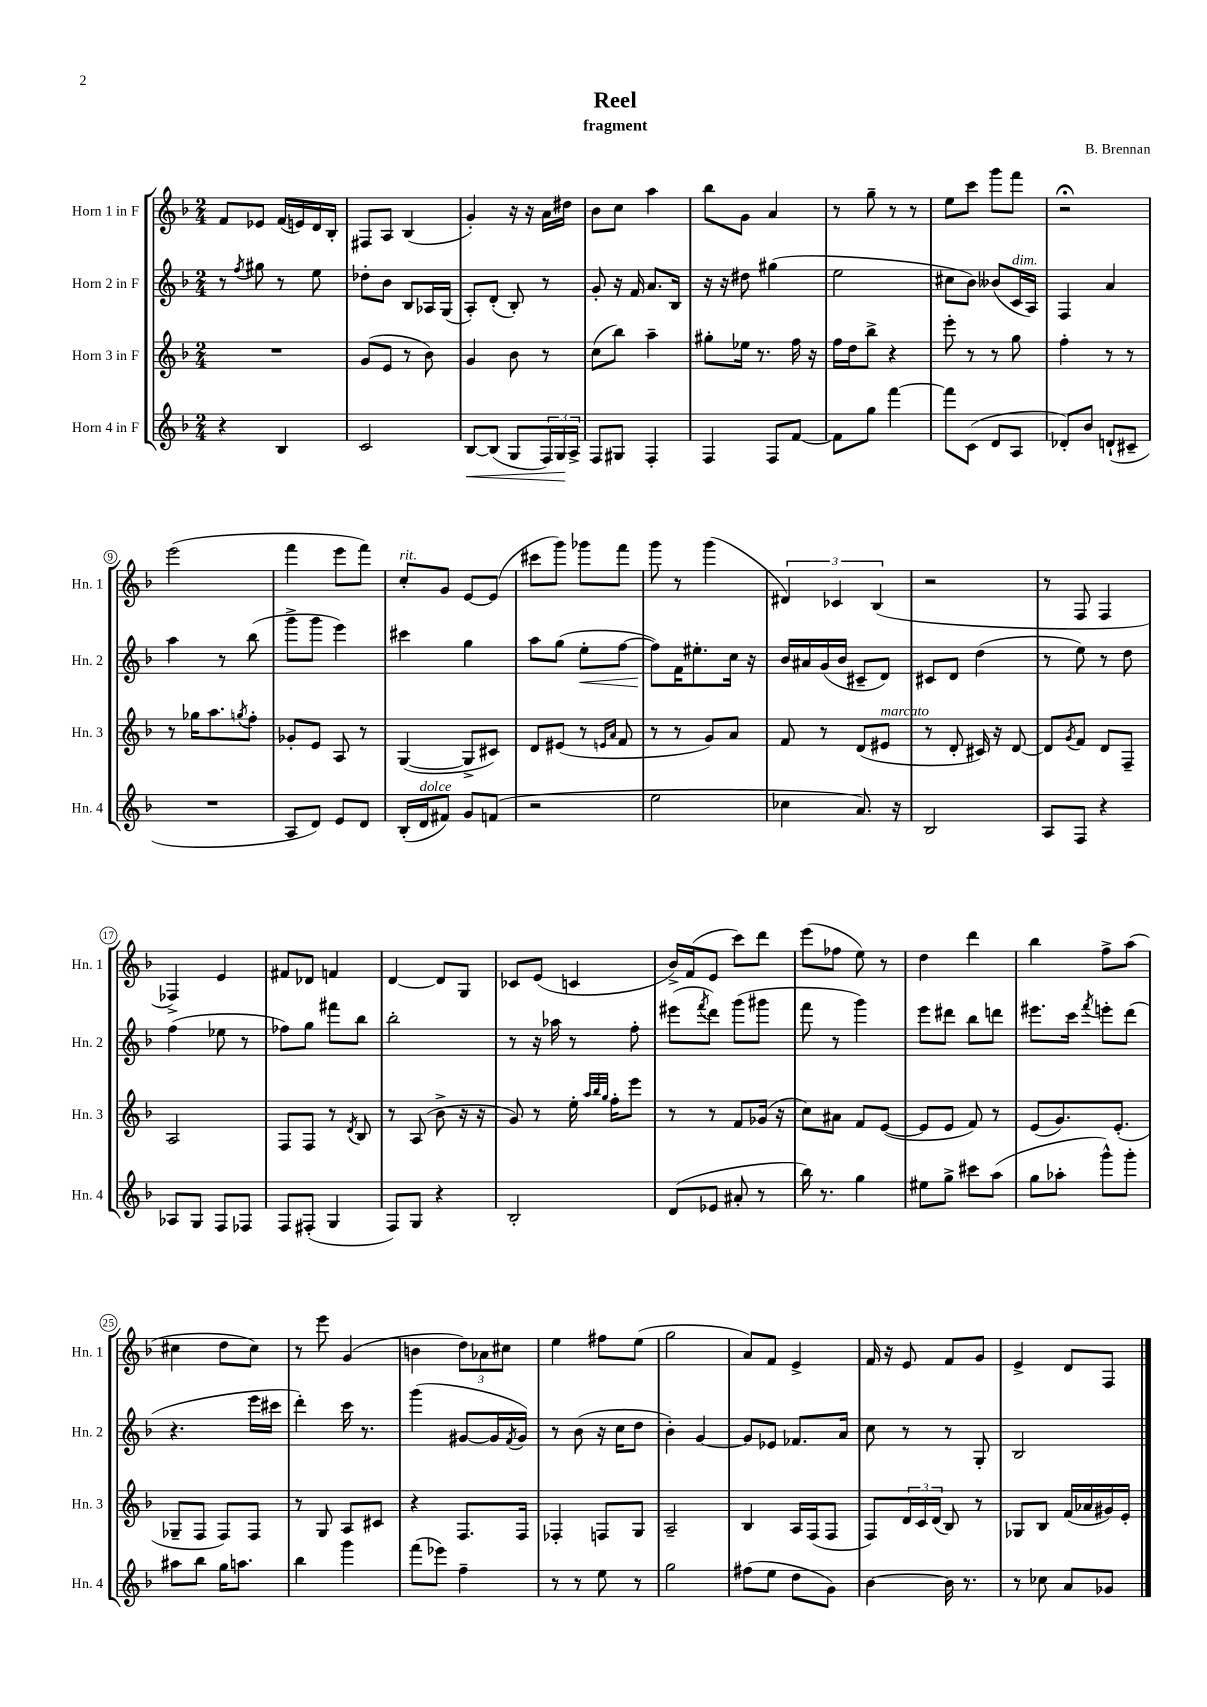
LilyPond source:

\header { title = "Reel" composer = "B. Brennan" subtitle = "fragment" }
<<
\new StaffGroup <<
\new Staff = "s0" \with { instrumentName = "Horn 1 in F" shortInstrumentName = "Hn. 1" } {
    \clef treble \key f \major \numericTimeSignature \time 2/4
    f'8 ees'8 f'16( e'16) d'16 bes16-. |
    fis8 a8 bes4( |
    g'4-.) r16 r16 a'16 dis''16 |
    bes'8 c''8 a''4 |
    bes''8 g'8 a'4 |
    r8 g''8-- r8 r8 |
    e''8 c'''8 g'''8 f'''8 |
    r2\fermata |
    e'''2( |
    f'''4 e'''8 f'''8) |
    c''8-.^\markup { \italic "rit." } g'8 e'8~ e'8( |
    cis'''8 g'''8) ges'''8 f'''8 |
    g'''8 r8 g'''4( |
    \tuplet 3/2 { dis'4) ces'4 bes4( } |
    r2 |
    r8 f8 f4 |
    fes4->) e'4 |
    fis'8 des'8 f'4 |
    d'4~ d'8 g8 |
    ces'8 e'8( c'4 |
    bes'16->) f'16( e'8 c'''8) d'''8 |
    e'''8( fes''8 e''8) r8 |
    d''4 d'''4 |
    bes''4 f''8-> a''8( |
    cis''4 d''8 cis''8) |
    r8 e'''8 g'4( |
    b'4 \tuplet 3/2 { d''8) aes'8 cis''8 } |
    e''4 fis''8 e''8( |
    g''2 |
    a'8) f'8 e'4-> |
    f'16 r16 e'8 f'8 g'8 |
    e'4-> d'8 f8 \bar "|." |
}
\new Staff = "s1" \with { instrumentName = "Horn 2 in F" shortInstrumentName = "Hn. 2" } {
    \clef treble \key f \major \numericTimeSignature \time 2/4
    r8 \acciaccatura { f''8 } gis''8 r8 e''8 |
    des''8-. bes'8 bes8 aes16 g16( |
    a8-.) d'8-.( bes8-.) r8 |
    g'8-. r16 f'16 a'8. bes16 |
    r16 r16 dis''8 gis''4( |
    e''2 |
    cis''8 bes'8) beses'8( c'16^\markup { \italic "dim." } a16) |
    f4 a'4 |
    a''4 r8 bes''8( |
    g'''8-> g'''8 e'''4) |
    cis'''4 g''4 |
    a''8 g''8( e''8-.\< f''8~ |
    f''8\!) f'16 eis''8.-. c''16 r16 |
    bes'16 ais'16 g'16( bes'16 cis'8-- d'8) |
    cis'8 d'8 d''4( |
    r8 e''8) r8 d''8 |
    f''4( ees''8 r8 |
    fes''8) g''8 fis'''8 bes''8 |
    bes''2-. |
    r8 r16 aes''16 r8 f''8-. |
    eis'''8( \acciaccatura { f'''8 } d'''8) g'''8( gis'''8 |
    f'''8 r8 g'''4) |
    e'''8 dis'''8 bes''8 d'''8 |
    eis'''8. c'''16 \acciaccatura { f'''8 } e'''8-. d'''8( |
    r4. e'''16 cis'''16 |
    d'''4-.) c'''16 r8. |
    g'''4( gis'8~ gis'16 \acciaccatura { f'8 } gis'16) |
    r8 bes'8( r16 c''16 d''8 |
    bes'4-.) g'4~ |
    g'8 ees'8 fes'8. a'16 |
    c''8 r8 r8 g8-. |
    bes2 \bar "|." |
}
\new Staff = "s2" \with { instrumentName = "Horn 3 in F" shortInstrumentName = "Hn. 3" } {
    \clef treble \key f \major \numericTimeSignature \time 2/4
    R2 |
    g'8( e'8 r8 bes'8) |
    g'4 bes'8 r8 |
    c''8( bes''8) a''4-- |
    gis''8-. ees''16 r8. f''16 r16 |
    f''16 d''16 bes''8-> r4 |
    e'''8-. r8 r8 g''8 |
    f''4-. r8 r8 |
    r8 ges''16 a''8. \acciaccatura { g''8 } f''8-. |
    ges'8-. e'8 a8 r8 |
    g4~( g8-> cis'8) |
    d'8 eis'8( r8 \grace { e'16 a'16 } f'8 |
    r8 r8 g'8) a'8 |
    f'8 r8 d'8( eis'8^\markup { \italic "marcato" } |
    r8 d'8-. cis'16) r16 d'8~ |
    d'8 \acciaccatura { g'8 } f'8 d'8 f8-- |
    a2 |
    f8 f8 r8 \acciaccatura { d'8 } bes8 |
    r8 a8( bes'8-> r16 r16 |
    g'8) r8 e''16-. \grace { a''32 bes''32 g''32 } f''16-. e'''8 |
    r8 r8 f'8 ges'16( r16 |
    c''8) ais'8 f'8 e'8~( |
    e'8 e'8 f'8) r8 |
    e'8( g'8.) e'8.-.( |
    ges8-- f8 f8) f8 |
    r8 g8 a8 cis'8 |
    r4 f8. f16 |
    fes4-. f8 g8 |
    a2-- |
    bes4 a16 f16( f8 |
    f8) \tuplet 3/2 { d'16 c'16 d'16( } bes8) r8 |
    ges8 bes8 f'16( aes'16 gis'16) e'16-. \bar "|." |
}
\new Staff = "s3" \with { instrumentName = "Horn 4 in F" shortInstrumentName = "Hn. 4" } {
    \clef treble \key f \major \numericTimeSignature \time 2/4
    r4 bes4 |
    c'2 |
    bes8~\< bes8( g8 \tuplet 3/2 { f16) g16\! a16-> } |
    f8 gis8 f4-. |
    f4 f8 f'8~ |
    f'8 g''8 f'''4~ |
    f'''8 c'8( d'8 a8 |
    des'8-.) bes'8 d'8-!( cis'8-- |
    R2 |
    a8 d'8) e'8 d'8 |
    bes16-.( d'16^\markup { \italic "dolce" } fis'8) g'8 f'8( |
    r2 |
    e''2 |
    ces''4 a'8.) r16 |
    bes2 |
    a8 f8 r4 |
    aes8 g8 f8 fes8 |
    f8 fis8-.( g4 |
    f8) g8 r4 |
    bes2-. |
    d'8( ees'8 ais'8-. r8 |
    bes''16) r8. g''4 |
    eis''8 g''8-> cis'''8 a''8( |
    g''8 aes''8-. g'''8-^) g'''8-. |
    ais''8 bes''8 g''16 a''8. |
    bes''4 g'''4 |
    f'''8( ees'''8) f''4-- |
    r8 r8 e''8 r8 |
    g''2 |
    fis''8( e''8 d''8 g'8) |
    bes'4~ bes'16 r8. |
    r8 ces''8 a'8 ges'8 \bar "|." |
}
>>
>>
\layout { \context { \Score \override BarNumber.stencil = #(make-stencil-circler 0.1 0.3 ly:text-interface::print) } }
